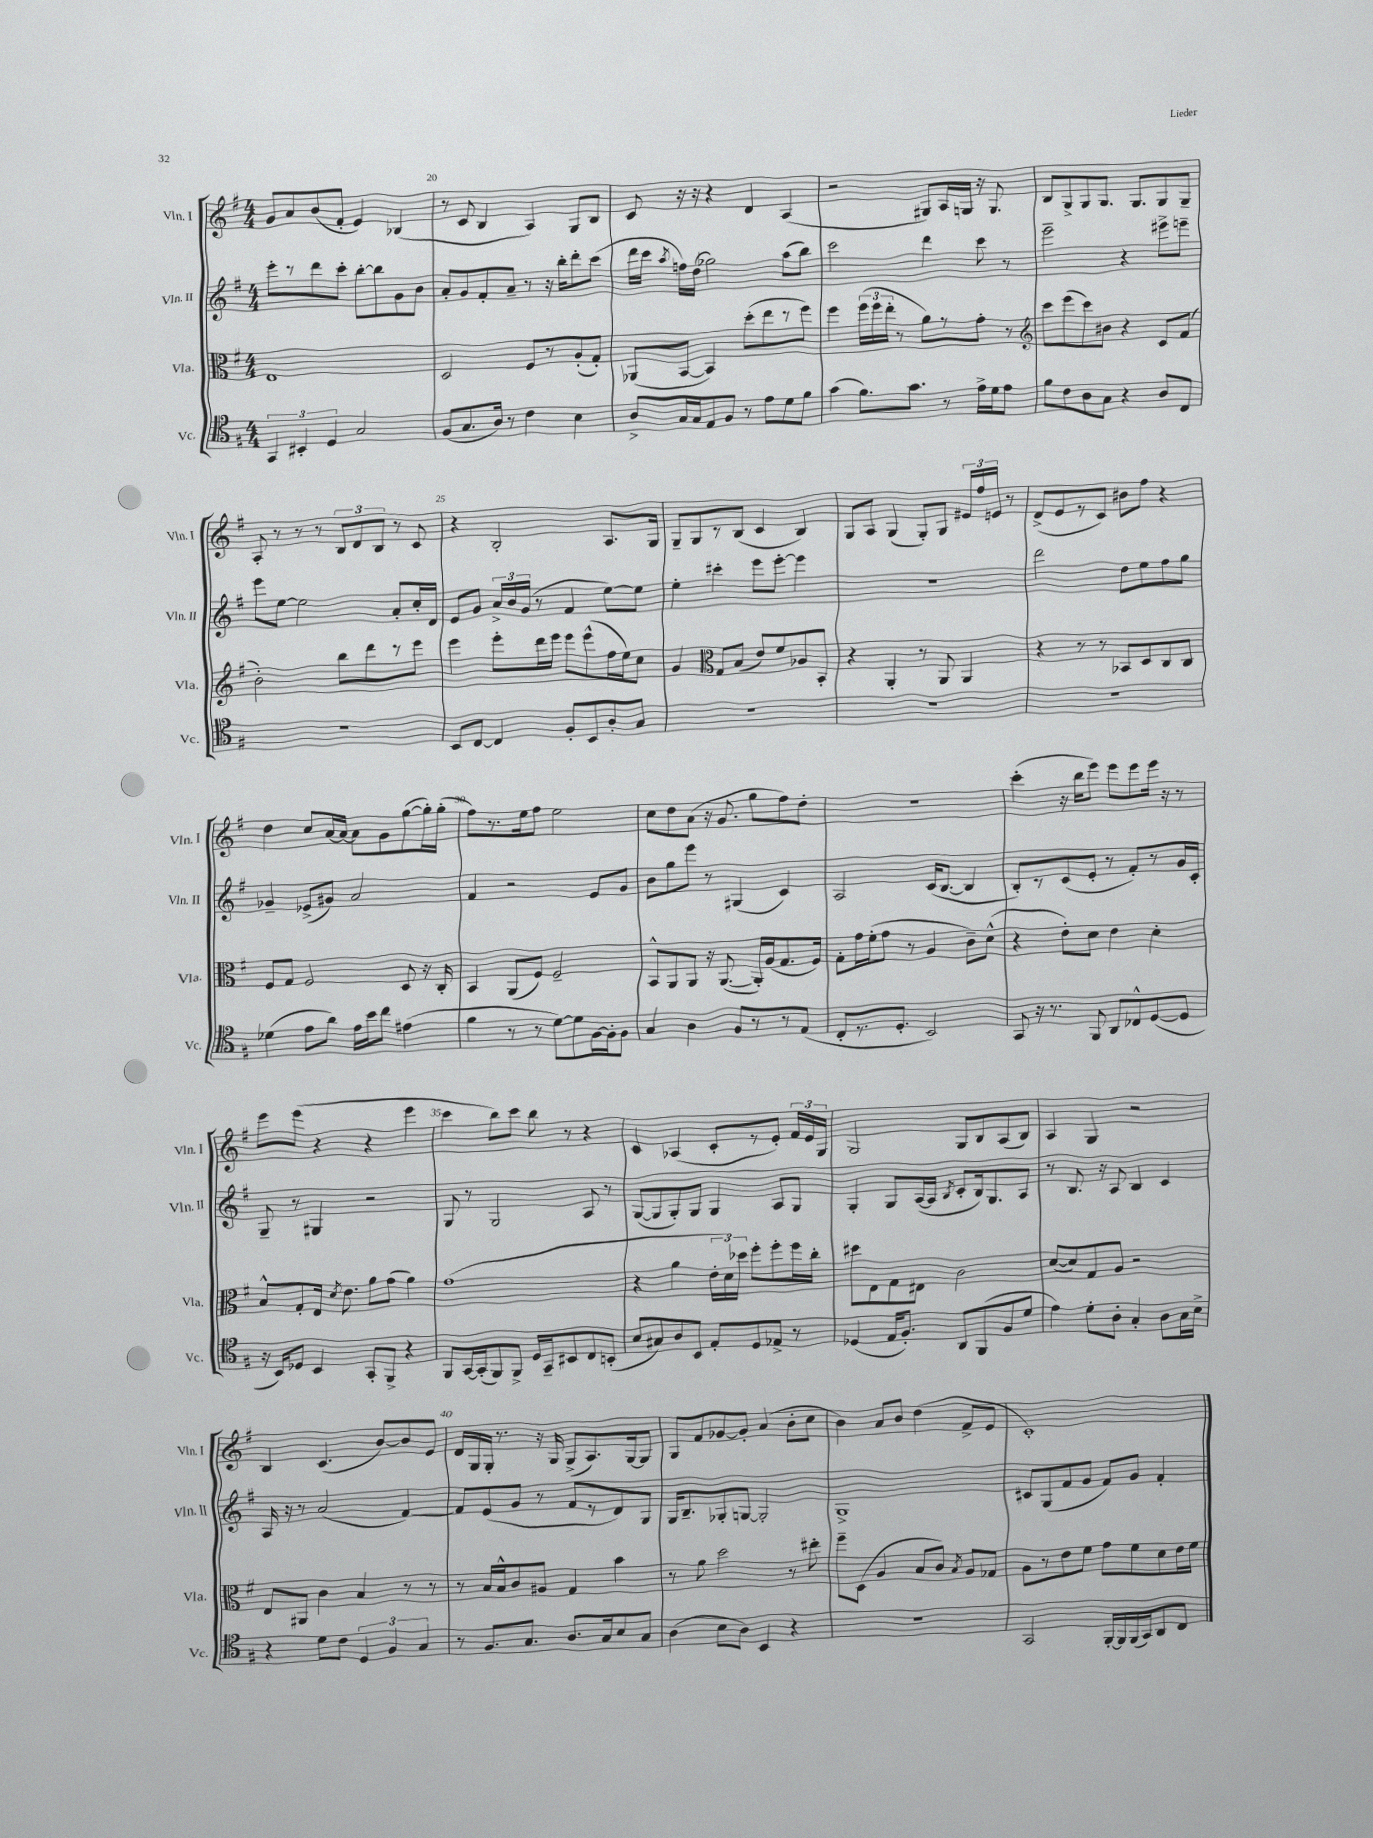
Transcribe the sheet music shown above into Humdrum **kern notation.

**kern	**kern	**kern	**kern
*part4	*part3	*part2	*part1
*staff4	*staff3	*staff2	*staff1
*I"Vc.	*I"Vla.	*I"Vln. II	*I"Vln. I
*I'Vc.	*I'Vla.	*I'Vln. II	*I'Vln. I
*clefC4	*clefC3	*clefG2	*clefG2
*k[f#]	*k[f#]	*k[f#]	*k[f#]
*M4/4	*M4/4	*M4/4	*M4/4
=19	=19	=19	=19
6GG/	1E	8eee'\L	8g/L
.	.	8r	8a/
6BB#X'/	.	.	.
.	.	8ddd\	(8b/
6D/	.	.	.
.	.	8ccc'\J	8f#'/J
2G/	.	[8bb'\L	4e/)
.	.	8bb\]	.
.	.	8g\	(4B-X/
.	.	8b\J	.
=20	=20	=20	=20
(8F#/L	2D/	8a'/L	8r
8.G/	.	8g/	8c/
.	.	8f#'/	4B/
16A/Jk)	.	.	.
8r	.	8a~/J	.
4c\	8F#/L	8r	4A/)
.	8r	16r	.
.	.	16bb'\KL	.
4B\	(8A'/	8ddd'\	8G/L
.	8G'/J)	(8ccc\J	8B/J
=21	=21	=21	=21
8A^/L	(8AA-X/L	16ddd\LL	8c/
.	.	16ccc\JJ	.
.	.	8qaa/	.
16G/L	[8BB/J	16ffn\LL)	16r
16G/J	.	(16dd\JJ	16r
8E/	4BB/])	2gg-X\)	4r
8F#/J	.	.	.
8r	(8dd'\L	.	4d/
8e\L	8ee\	.	.
8d\	8r	(8aa\L	(4A/
8f#\J	8ff#\J)	8bb\J)	.
=22	=22	=22	=22
(4g\	4ff#\	2ccc\	2r
8.f#\L)	(24ff#\LL	.	.
.	24ff#\	.	.
.	24ee'\JJ	.	.
.	8r	.	.
8.g\J	.	.	.
.	8a\L)	4ddd\	8G#X/L)
8r	8r	.	16A/L
.	.	.	16Gn/JJ
16e^\LL	8g'\J	8ccc\	16r
16d\J	.	.	8.G/
8e\J	8r	8r	.
=23	=23	=23	=23
*	*clefG2	*	*
8f#\L	8ccc\L	2eee~\	8B/L
8c\	(8eee\	.	8G^/
8A\	8ccc\)	.	8G/
8G\J	8b#X\J	.	8.G/J
4r	4r	4r	.
.	.	.	8.G/L
8A/L	8c/L	8eee#X^\L	8G/
8C/J	(8f#/J	8eeen~\J	8G~/J
!!LO:LB:g=z
=24	=24	=24	=24
1r	2b'\)	8eee\L	8A'/
.	.	[8ee\J	8r
.	.	2ee\]	8r
.	.	.	8r
.	8bb\L	.	12B/L
.	.	.	12d/
.	8ddd\	.	.
.	.	.	12B/J
.	8r	8a'/L	8r
.	8eee\J	16cc'/L	8c/
.	.	16d/JJ	.
=25	=25	=25	=25
8BB/L	4eee\	8e/L	4r
[8C/J	.	8g/J	.
4C/]	8eee'\L	24a^/LL	2B'/
.	.	24b/	.
.	.	(24g/JJ	.
.	16ddd\L	8r	.
.	16eee\JJ	.	.
8F#'/L	8eee\L	4f#/	.
8BB/	(8eee^^\	.	.
8A'/	16ff#\L	[8ee\L)	8.A/L
.	16ee\J)	.	.
8G/J	8cc\J	8ee\J]	.
.	.	.	16G/Jk
=26	=26	=26	=26
1r	4g/	4ee'\	8G~/L
.	.	.	8G/
*	*clefC3	*	*
.	8G/L	4ccc#X'\	8r
.	(8B/J	.	(8B/J
.	8e/L)	8eee\L	4c/
.	8f#/	[8eee'\J	.
.	8A-X/	4eee\]	4B/)
.	8BB'/J	.	.
=27	=27	=27	=27
1r	4r	1r	8G/L
.	.	.	8A/J
.	4AA'/	.	(4G/
.	8r	.	8G'/L)
.	8AA/	.	8G/J
.	4AA/	.	24e#X/LL
.	.	.	24ff#/
.	.	.	24en/JJ
.	.	.	8r
=28	=28	=28	=28
1r	4r	2ddd\	(8d^/L
.	.	.	8e/
.	8r	.	8r
.	8r	.	8c/J)
.	8BB-X/L	8dd\L	8b#X\L
.	8D/	8ee\	8ff#\J
.	8C/	8ff#\	4r
.	8C/J	8gg\J	.
!!LO:LB:g=z
=29	=29	=29	=29
(4d-X\	8F#/L	4g-X~/	4dd\
.	8G/J	.	.
8e\L	2F#/	(8e-X^/L	8cc/L
8a\J)	.	8g#X/J)	[16a/L
.	.	.	16a/JJ_
16e\LL	.	2a/	8a\L]
16b\J	.	.	.
8cc\J	.	.	8g\
(4e#X\	8D/	.	([8gg\
.	16r	.	16gg'\L])
.	16C'/	.	(16gg'\JJ
=30	=30	=30	=30
4f#\	4BB/	4f#/	8ff#\L)
.	.	.	8.r
8r	(8AA/L	2r	.
.	.	.	16ee\k
8r	8F#/J)	.	8ff#\J
[8d\L)	2F#~/	.	2ee\
8d\]	.	.	.
[16F#\L	.	8e/L	.
16F#'\J]	.	.	.
8F#\J	.	8g/J	.
=31	=31	=31	=31
4G/	8BB^^/L	8b\L	8cc\L
.	8AA/	8gg\	8dd\
4A\	8AA/J	8eee\J	(8a\J
.	16r	8r	16r
.	([8.AA/	.	8.g/
8F#/L	.	(4G#X/	.
8r	16AA'/LL])	.	8gg\L
.	(16A/J	.	.
8r	8.G/	4c/)	8ff#\)
(8E/J	.	.	8dd'\J
.	16F#/Jk)	.	.
=32	=32	=32	=32
8C'/L	8G'\L	2A/	1r
8.r	16g\L	.	.
.	(16f#'\J	.	.
.	8g\J	.	.
8.D'/J	.	.	.
.	8r	.	.
2BB/)	4A/	(16c/KL	.
.	.	[8.B/J	.
.	8c~\L)	4B/]	.
.	(8d^^\J	.	.
=33	=33	=33	=33
8GG/	4r	8B'/L)	(4ccc'\
16r	.	8r	.
8.r	.	.	.
.	8e'\L)	(8c/	16r
.	.	.	16bb\KL
8FF#/	8d\J	8e'/J	8eee\J)
8AA/L	4e\	8r	8eee\L
8C-X^^/	.	8f#'/L)	8eee\
([8D/	4d'\	8r	16eee\Jk
.	.	.	16r
8D/J]	.	16g/L	8r
.	.	16c'/JJ	.
!!LO:LB:g=z
=34	=34	=34	=34
16r	8B^^/L	8G~/	8eee\L
16BB/KL)	.	.	.
8D-X/J	8G'/	8r	(8eee\J
4BB/	16E/Jk	4G#X/	4r
.	8qd/	.	.
.	8.e\	.	.
8GG'/L	8a\L	2r	4r
8FF#^/J	(8g\J	.	.
4r	4a\)	.	4eee\
=35	=35	=35	=35
8FF#/L	(1g	8G/	4ccc\
[16GG/L	.	8r	.
(16GG'/J]	.	.	.
8FF#/)	.	2G/	8bb\L)
8FF#^/J	.	.	8ccc\J
16D/LL	.	.	8bb\
16GG~/J	.	.	.
8BB#X/	.	.	8r
8C/	.	8A/	4r
(8BBn'/J	.	8r	.
=36	=36	=36	=36
8B/L	4r	([8G/L	4c/
8G#X/)	.	8G/]	.
8A/	4a\	8G'/)	(4A-X/
8BB/J	.	8G/J	.
8E'/L	24e'\LL	4G/	8c'/L
.	24d\)	.	.
.	24dd-X\JJ	.	.
8D/	8ff#'\L	.	8r
8E-X^/J	8ff#'\	8A/L	8e'/J)
8r	16ff#\L	8G/J	24f#/LL
.	.	.	24e/
.	16cc'\JJ	.	.
.	.	.	24G/JJ
=37	=37	=37	=37
(4D-X/	8dd#X\L	4G'/	2G/
.	8E\	.	.
16E/KL	8G\	8G/L	.
8.F#'/J)	.	.	.
.	8E#X\J	([16A/L	.
.	.	16A/JJ]	.
.	.	8qB/	.
8AA/L	2c\	8c'/L	8G/L
(8FF#/	.	16B/k)	8B/
.	.	8.G/	.
8F#/	.	.	(8A/
8d/J	.	8A/J	8B/J)
=38	=38	=38	=38
4e\)	([8d/L	8r	4A/
.	8d/])	8.B/	.
8d'\L	8G/	.	4G/
.	.	16r	.
8A'\J	8A/J	8A/	.
4G'/	2r	4B/	2r
8A\L	.	4c/	.
16G\L	.	.	.
16B^\JJ	.	.	.
!!LO:LB:g=z
=39	=39	=39	=39
4r	8E/L	16A/	4B/
.	.	16r	.
.	8AA#X/J	8r	.
8d\L	4c\	(2a/	(4.c/
8c\J	.	.	.
6D/	4B/	.	.
.	.	.	[8b/L)
6F#/	.	.	.
.	8r	[4f#/)	8b/]
6G/	.	.	.
.	8r	.	8e/J
=40	=40	=40	=40
8r	8r	8f#/L]	16d/LL
.	.	.	16G/
8.F#/L	16B/LL	(8e/	16G'/JJ
.	16B^^/J	.	8.r
.	8c/	8g/J	.
8.G/J	.	.	.
.	8A#X/J	8r	16r
.	.	.	16G/
8.A/L	4G/	8f#/L	(8G^/L
.	.	8r	8.A/)
16G/k	.	.	.
8B/	4b\	8d/)	.
.	.	.	[16G/k
8G/J	.	8G/J	8G/J]
=41	=41	=41	=41
(4A\	8r	16G/KL	8G/L
.	.	8.B~/	.
.	8a\	.	8f#/
8B\L	2dd\	8G-X'/	[8g-X/
8A\J)	.	[8Gn/J	8g-'/J]
4BB/	.	2G'/]	(4a/
4r	8r	.	8b'\L
.	8ee#X'\	.	8cc\J
=42	=42	=42	=42
1r	8ff#~\L	1G^	4b\)
.	(8D\J	.	.
.	4A/	.	8a/L
.	.	.	8b/J
.	8B/L	.	(4dd\
.	8c/J)	.	.
.	8qB/	.	.
.	8A/L	.	8f#^/L
.	8G-X/J	.	8e/J
=43	=43	=43	=43
2GG/	8A\L	8c#X/L	1c')
.	8r	(8G/	.
.	8e\	8f#/	.
.	8f#\J	8g/J	.
[16FF#'/LL	8g\L	8f#/L)	.
16FF#/]	.	.	.
(16FF#/	8f#\	8g/J	.
16GG/J)	.	.	.
8AA/	8d\	4f#'/	.
8C/J	16e\L	.	.
.	16f#\JJ	.	.
==	==	==	==
*-	*-	*-	*-
